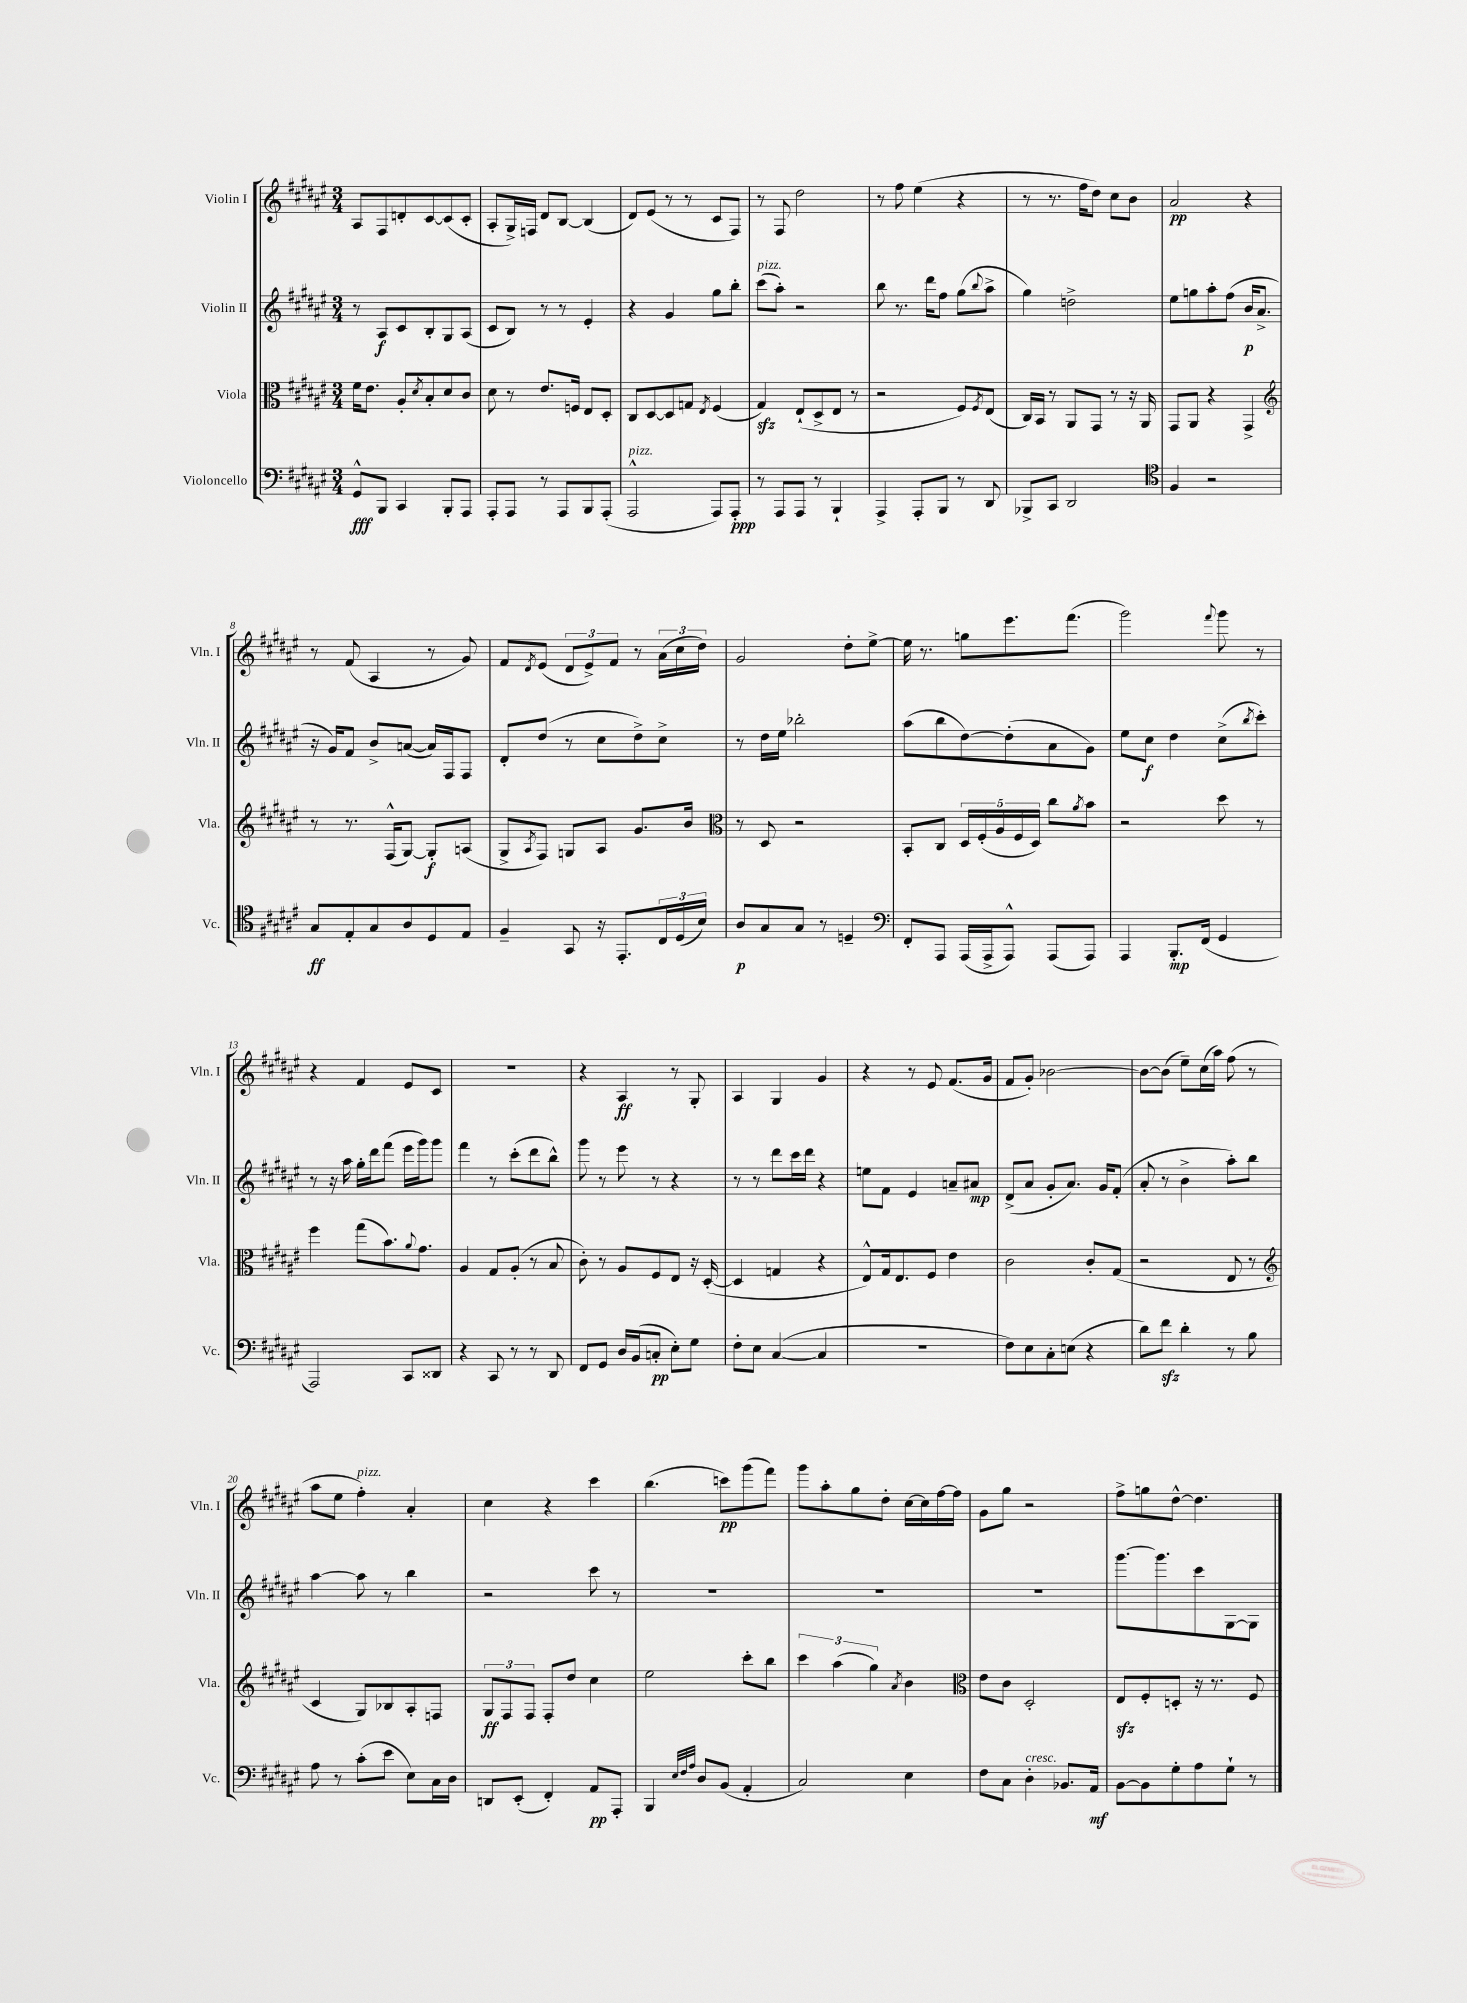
<<
\new StaffGroup <<
\new Staff = "s0" \with { instrumentName = "Violin I" shortInstrumentName = "Vln. I" } {
    \clef treble \key fis \major \numericTimeSignature \time 3/4
    ais8 fis8 d'8-. cis'8~ cis'8( cis'8-. |
    ais8-. gis16->) f16 dis'8 b8~ b4( |
    dis'8) eis'8( r8 r8 cis'8 fis8) |
    r8 fis8 dis''2 |
    r8 fis''8 eis''4( r4 |
    r8 r8. fis''16 dis''8) cis''8 b'8 |
    ais'2\pp r4 |
    r8 fis'8( ais4 r8 gis'8) |
    fis'8 \acciaccatura { dis'8 } eis'8( \tuplet 3/2 { dis'8 eis'8->) fis'8 } r8 \tuplet 3/2 { ais'16( cis''16 dis''16) } |
    gis'2 dis''8-. eis''8~-> |
    eis''16 r8. g''8 eis'''8. fis'''8.( |
    gis'''2) \appoggiatura { fis'''8 } gis'''8 r8 |
    r4 fis'4 eis'8 cis'8 |
    R2. |
    r4 ais4\ff r8 gis8-. |
    ais4 gis4 gis'4 |
    r4 r8 eis'8 fis'8.( gis'16 |
    fis'8 gis'8-.) bes'2~ |
    bes'8~ bes'8( eis''8--) cis''16( ais''16) fis''8( r8 |
    ais''8 eis''8 fis''4-.^\markup { \italic "pizz." }) ais'4-. |
    cis''4 r4 cis'''4 |
    b''4.( c'''8\pp) gis'''8( fis'''8) |
    gis'''8 ais''8-. gis''8 dis''8-. cis''16~ cis''16 fis''16~ fis''16 |
    gis'8 gis''8 r2 |
    fis''8-> g''8 dis''8~-^ dis''4. \bar "|." |
}
\new Staff = "s1" \with { instrumentName = "Violin II" shortInstrumentName = "Vln. II" } {
    \clef treble \key fis \major \numericTimeSignature \time 3/4
    r8 ais8\f cis'8 b8-. gis8 ais8( |
    cis'8 b8) r8 r8 eis'4-. |
    r4 gis'4 gis''8 b''8-. |
    cis'''8^\markup { \italic "pizz." }( ais''8-.) r2 |
    b''8 r8. dis'''16 fis''8 gis''8( \appoggiatura { b''8 } ais''8-> |
    gis''4) d''2-> |
    eis''8 g''8 ais''8-. fis''8( b'16\p ais'8.-> |
    r16 gis'16) fis'8 b'8-> a'8~( a'16) fis16 fis8 |
    dis'8-. dis''8( r8 cis''8 dis''8->) cis''8-> |
    r8 dis''16 eis''16 bes''2-. |
    ais''8( b''8 dis''8~) dis''8-.( ais'8 gis'8) |
    eis''8 cis''8\f dis''4 cis''8->( \acciaccatura { b''8 } cis'''8-.) |
    r8 r16 ais''16 gis''16-. dis'''16 fis'''8( eis'''16 gis'''16) gis'''8 |
    fis'''4 r8 cis'''8-.( dis'''8 b''8-^) |
    gis'''8 r8 eis'''8 r8 r4 |
    r8 r8 dis'''8 cis'''16 dis'''16 r4 |
    e''8 fis'8 eis'4 a'8-- ais'8\mp |
    dis'8->( ais'8 gis'8-. ais'8.) gis'16 fis'8-.( |
    ais'8-. r8 b'4-> ais''8-.) b''8 |
    ais''4~ ais''8 r8 b''4 |
    r2 cis'''8 r8 |
    R2. |
    R2. |
    R2. |
    gis'''8.~ gis'''8. cis'''8 gis8~ gis8 \bar "|." |
}
\new Staff = "s2" \with { instrumentName = "Viola" shortInstrumentName = "Vla." } {
    \clef alto \key fis \major \numericTimeSignature \time 3/4
    fis'16 eis'8. ais8-. \acciaccatura { dis'8 } b8-. dis'8 cis'8 |
    dis'8 r8 eis'8. f16 eis8 dis8-. |
    cis8 dis8~ dis8 g8 \acciaccatura { eis8 } fis4( |
    gis4\sfz) eis8-!( dis8-> eis8 r8 |
    r2 fis8) \acciaccatura { fis8 } eis8( |
    cis16) b,16 r8 ais,8 gis,8 r8 r16 ais,16 |
    gis,8 ais,8 r4 gis,4-> |
    \clef treble r8 r8. fis16-^( gis8~) gis8-.\f a8( |
    gis8-> \acciaccatura { ais8 } fis8) g8 ais8 gis'8. b'16 |
    \clef alto r8 dis8 r2 |
    b,8-. cis8 \tuplet 5/4 { dis16 fis16-.( ais16 fis16 dis16) } cis''8 \acciaccatura { ais'8 } b'8 |
    r2 dis''8 r8 |
    fis''4 gis''8( b'8.) \appoggiatura { ais'8 } gis'8. |
    ais4 gis8 ais8-.( r8 b8 |
    cis'8-.) r8 ais8 fis8 eis8 r16 dis16~-.( |
    dis4 g4 r4 |
    eis8-^) gis16 eis8. fis8 eis'4 |
    cis'2 cis'8-. gis8( |
    r2 eis8 r8 |
    \clef treble cis'4 gis8) bes8 ais8-. f8 |
    \tuplet 3/2 { gis8\ff fis8 fis8 } fis8-. dis''8 cis''4 |
    eis''2 cis'''8-. b''8 |
    \tuplet 3/2 { cis'''4 ais''4( gis''4) } \acciaccatura { ais'8 } b'4 |
    \clef alto eis'8 cis'8 dis2-. |
    eis8\sfz fis8-. d8-. r16 r8. fis8 \bar "|." |
}
\new Staff = "s3" \with { instrumentName = "Violoncello" shortInstrumentName = "Vc." } {
    \clef bass \key fis \major \numericTimeSignature \time 3/4
    gis,8-^\fff b,,8 cis,4 b,,8-. ais,,8 |
    ais,,8-. ais,,8 r8 ais,,8 b,,8 ais,,8-.( |
    ais,,2-^^\markup { \italic "pizz." } ais,,8) ais,,8-.\ppp |
    r8 ais,,8 ais,,8 r8 b,,4-! |
    ais,,4-> ais,,8-. b,,8 r8 dis,8 |
    bes,,8-> cis,8 dis,2 |
    \clef tenor fis4 r2 |
    gis8\ff eis8-. gis8 ais8 dis8 eis8 |
    fis4-- gis,8 r16 eis,8.-. \tuplet 3/2 { cis16 dis16( b16) } |
    ais8\p gis8 gis8 r8 d4-- |
    \clef bass fis,8-. ais,,8 ais,,16( ais,,16-> ais,,8-^) ais,,8( ais,,8) |
    ais,,4 b,,8.-.\mp fis,16( gis,4 |
    ais,,2) cis,8 disis,8 |
    r4 cis,8 r8 r8 dis,8 |
    fis,8 gis,8 dis16 b,16( c8-.\pp eis8-.) gis8 |
    fis8-. eis8 cis4~( cis4 |
    R2. |
    fis8) eis8 cis8-. e8( r4 |
    dis'8) fis'8\sfz dis'4-. r8 b8 |
    ais8 r8 cis'8-.( eis'8 eis8) cis16 dis16 |
    d,8 eis,8-.( fis,4-.) ais,8\pp ais,,8-. |
    b,,4 \grace { eis32 fis32 ais32 } dis8 b,8( ais,4-. |
    cis2) eis4 |
    fis8 cis8 dis4-.^\markup { \italic "cresc." } bes,8. ais,16\mf |
    b,8~ b,8 gis8-. ais8 gis8-! r8 \bar "|." |
}
>>
>>
